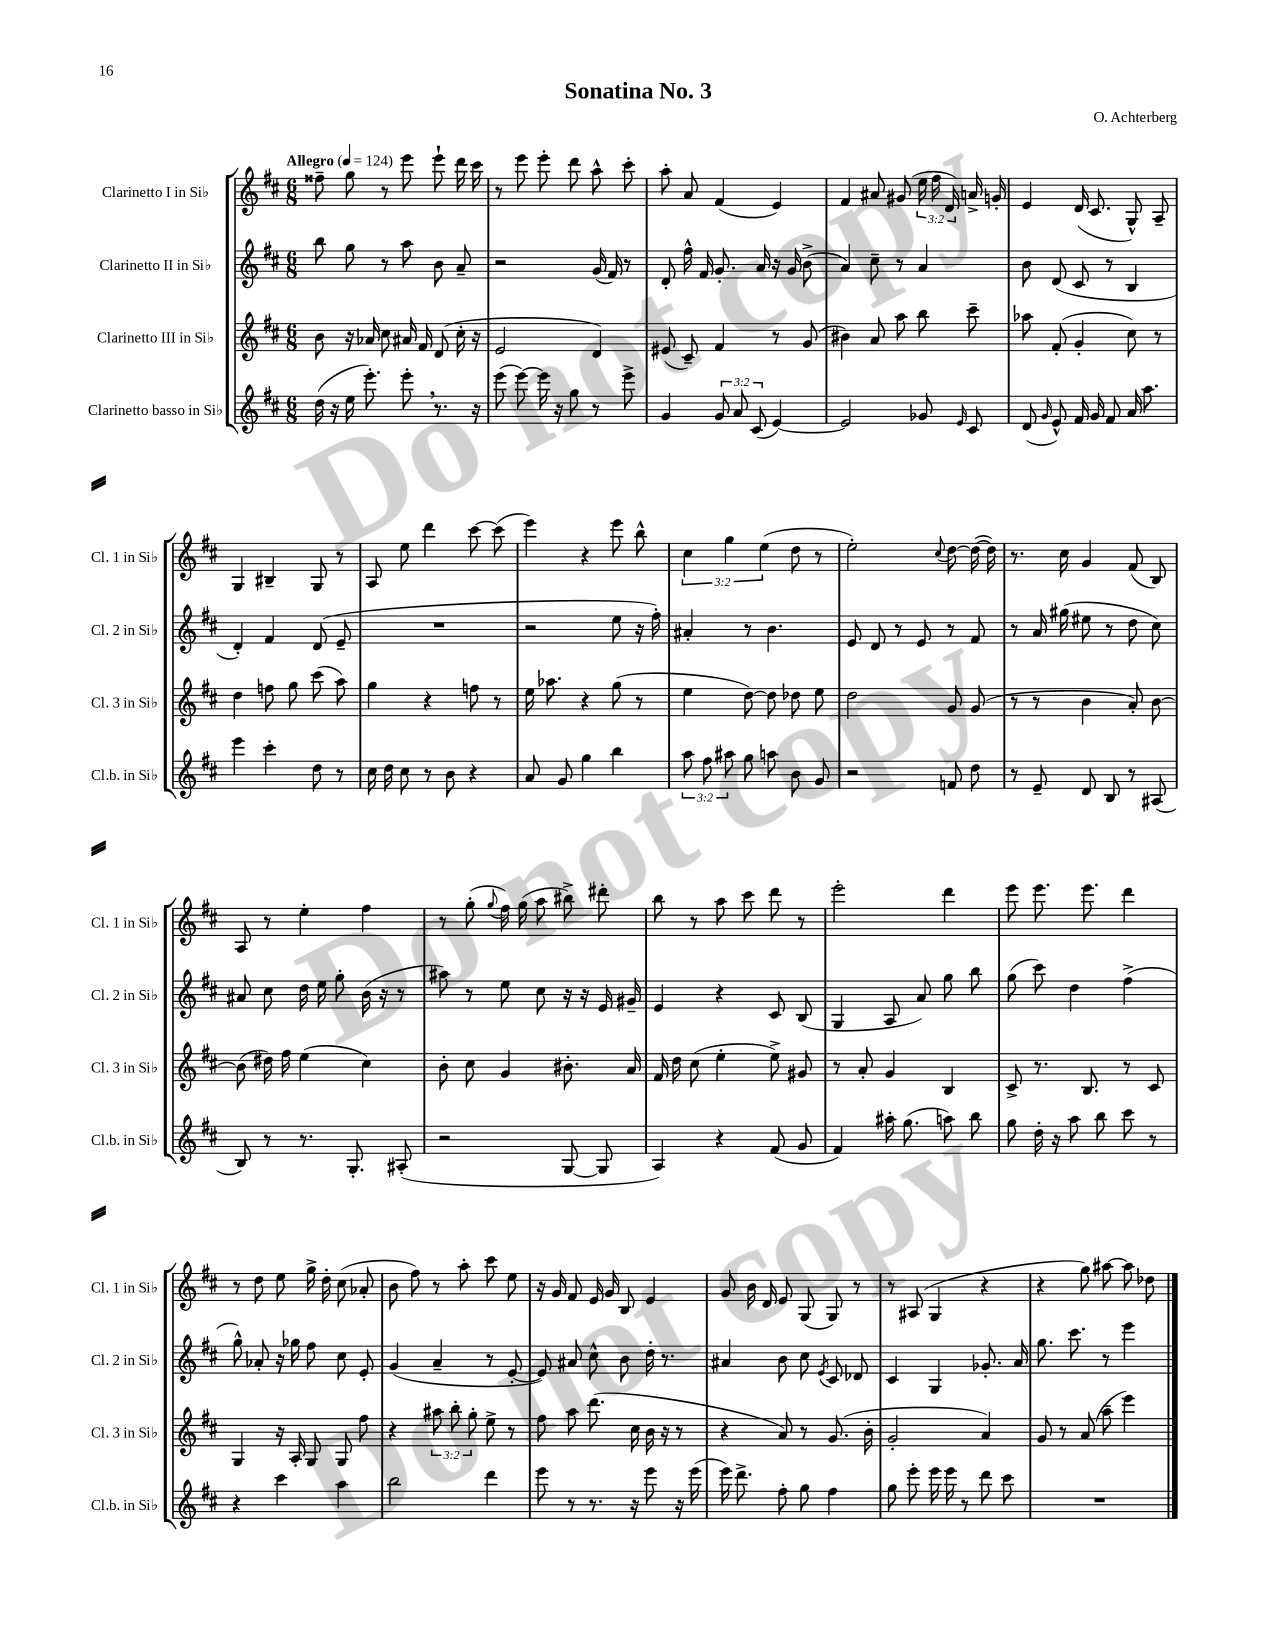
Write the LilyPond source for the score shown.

\header { title = "Sonatina No. 3" composer = "O. Achterberg" }
<<
\new StaffGroup <<
\new Staff = "s0" \with { instrumentName = "Clarinetto I in Sib" shortInstrumentName = "Cl. 1 in Sib" } {
    \clef treble \key d \major \numericTimeSignature \time 6/8 \override Staff.TupletNumber.text = #tuplet-number::calc-fraction-text \tempo "Allegro" 4 = 124
    \autoBeamOff fisis''8-- g''8 r8 e'''8 e'''8-! d'''16 cis'''16 |
    r8 e'''8 e'''8-. d'''8 a''8-^ cis'''8-. |
    a''8-. a'8 fis'4( e'4) |
    fis'4 ais'8 gis'8( \tuplet 3/2 { e''16 fis''16 d'16) } a'16-> g'16-. |
    e'4 d'16( cis'8. g8-^) a8-- |
    g4 bis4-- g8 r8 |
    a8 e''8 d'''4 cis'''8~ cis'''8( |
    e'''4) r4 e'''8 b''8-^ |
    \tuplet 3/2 { cis''4 g''4 e''4( } d''8 r8 |
    e''2-.) \appoggiatura { cis''8 } d''8~ d''16~( d''16) |
    r8. cis''16 g'4 fis'8( b8) |
    a8 r8 e''4-. fis''4 |
    r8 g''8-.( \appoggiatura { g''8 } fis''16) g''16( a''8 bis''8->) dis'''8-. |
    b''8 r8 a''8 cis'''8 d'''8 r8 |
    e'''2-. d'''4 |
    e'''8 e'''8. e'''8. d'''4 |
    r8 d''8 e''8 g''16-> d''16-. cis''8( aes'8-. |
    b'8 fis''8) r8 a''8-. cis'''8 e''8 |
    r16 g'16 fis'8 e'16 g'16 b8 e'4 |
    g'8 b'16 d'16 e'8 g8( g8) r8 |
    r8 ais8( g4 r4 |
    r4 g''8) ais''8~ ais''8 des''8 \bar "|." |
}
\new Staff = "s1" \with { instrumentName = "Clarinetto II in Sib" shortInstrumentName = "Cl. 2 in Sib" } {
    \clef treble \key d \major \numericTimeSignature \time 6/8
    \autoBeamOff b''8 g''8 r8 a''8 b'8 a'8-- |
    r2 g'16( fis'16) r8 |
    d'8-. fis''16-^ fis'16 g'8.-. a'16 r16 g'16 b'8->( |
    a'4) cis''8-- r8 a'4 |
    b'8 d'8( cis'8 r8 b4 |
    d'4-.) fis'4 d'8( e'8-- |
    R2. |
    r2 e''8 r16 fis''16-.) |
    ais'4-. r8 b'4. |
    e'8 d'8 r8 e'8 r8 fis'8 |
    r8 a'16 gis''16( eis''8 r8 d''8 cis''8) |
    ais'8 cis''8 d''16 e''16 g''8-. b'16( r16 r8 |
    ais''8) r8 e''8 cis''8 r16 r16 e'16 gis'16-- |
    e'4 r4 cis'8 b8( |
    g4 a8 a'8) g''8 b''8 |
    g''8( cis'''8) d''4 fis''4->( |
    g''8-^) aes'8-. r16 ges''16 fis''8 cis''8 e'8-. |
    g'4( a'4-- r8 e'8~-. |
    e'8) ais'8 cis''8-^ b'8 d''16-. r8. |
    ais'4 b'8 cis''8 \acciaccatura { e'8 } cis'8 des'8 |
    cis'4 g4 ges'8.-. a'16 |
    g''8. cis'''8. r8 e'''4 \bar "|." |
}
\new Staff = "s2" \with { instrumentName = "Clarinetto III in Sib" shortInstrumentName = "Cl. 3 in Sib" } {
    \clef treble \key d \major \numericTimeSignature \time 6/8 \override Staff.TupletNumber.text = #tuplet-number::calc-fraction-text
    \autoBeamOff b'8 r16 aes'16 cis''8 ais'16 fis'16 d'8( cis''16-. r16 |
    e'2 d'4) |
    eis'8( cis'8--) fis'4 r8 g'8( |
    bis'4) a'8 a''8 b''8 cis'''8-- |
    aes''8 fis'8-.( g'4-. cis''8) r8 |
    d''4 f''8 g''8 cis'''8( a''8) |
    g''4 r4 f''8 r8 |
    e''16 aes''8. r4 g''8( r8 |
    e''4 d''8~) d''8 des''8 e''8 |
    d''2 g'8 g'8( |
    r8 r8 b'4 a'8-.) b'8~ |
    b'8( dis''16) fis''16 e''4( cis''4) |
    b'8-. cis''8 g'4 bis'8.-. a'16 |
    fis'16 d''16 cis''8( e''4-. e''8->) gis'8 |
    r8 a'8-. g'4 b4 |
    cis'8-> r8. b8. r8 cis'8 |
    g4 r16 a16-. g8 g8 fis''8 |
    r4 \tuplet 3/2 { ais''8 b''8-. g''8-. } e''8-> r8 |
    fis''8 a''8 d'''8.( cis''16 b'16 r16 r8 |
    r4 a'8) r8 g'8.( b'16-. |
    g'2-. a'4) |
    g'8 r8 a'8( a''8-- e'''4) \bar "|." |
}
\new Staff = "s3" \with { instrumentName = "Clarinetto basso in Sib" shortInstrumentName = "Cl.b. in Sib" } {
    \clef treble \key d \major \numericTimeSignature \time 6/8 \override Staff.TupletNumber.text = #tuplet-number::calc-fraction-text
    \autoBeamOff d''16( r16 e''16 e'''8.-.) e'''8-. \breathe r8. r16 |
    e'''8( e'''8~) e'''16 r16 g''8 r8 e'''8-> |
    g'4 \tuplet 3/2 { g'8 a'8 cis'8( } e'4~) |
    e'2 ges'8 \grace { e'16 } cis'8 |
    d'8( \grace { g'16 } e'8-^) fis'16 g'16 fis'8 a'16 a''8. |
    e'''4 cis'''4-. d''8 r8 |
    cis''16 d''16 cis''8 r8 b'8 r4 |
    a'8 g'8 g''4 b''4 |
    \tuplet 3/2 { a''8 fis''8 ais''8 } g''8 a''8 b'8 g'8 |
    r2 f'8 d''8 |
    r8 e'8-- d'8 b8 r8 ais8( |
    b8) r8 r8. g8.-. ais8-.( |
    r2 g8~ g8 |
    a4) r4 fis'8( g'8 |
    fis'4) ais''16-. g''8.( a''8) b''8 |
    g''8 d''16-. r16 a''8 b''8 cis'''8 r8 |
    r4 cis'''4 a''4 |
    b''2 d'''4 |
    e'''8 r8 r8. r16 e'''8 r16 e'''16( |
    e'''16) d'''8.-> fis''8-. g''8 fis''4 |
    g''8 e'''8-. e'''16 e'''16 r8 d'''8 cis'''8 |
    R2. \bar "|." |
}
>>
>>
\layout { \context { \Score \remove "Bar_number_engraver" } }
